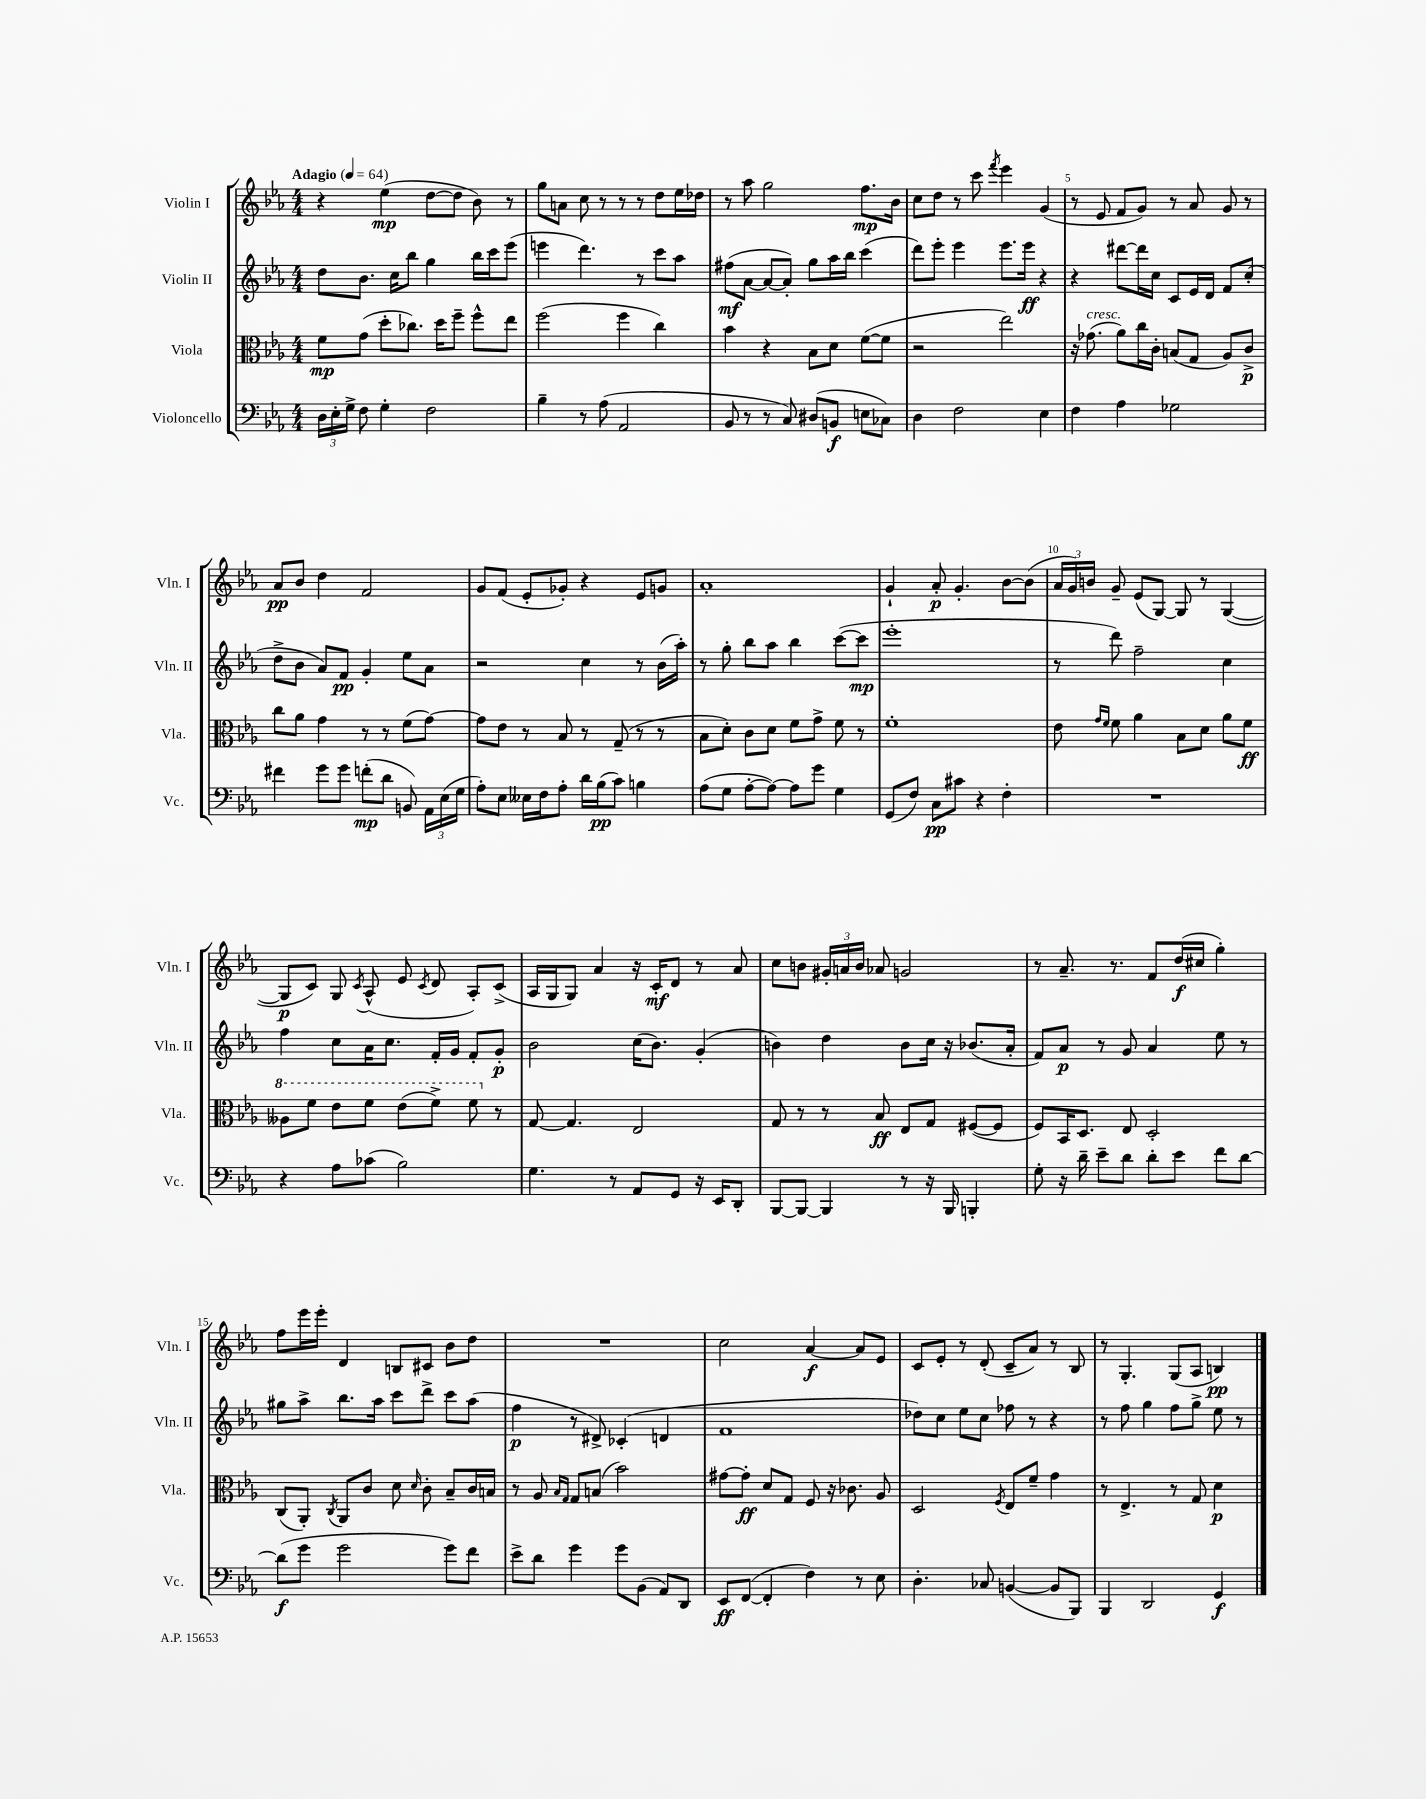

**kern	**kern	**kern	**kern
*staff4	*staff3	*staff2	*staff1
*clefF4	*clefC3	*clefG2	*clefG2
*k[b-e-a-]	*k[b-e-a-]	*k[b-e-a-]	*k[b-e-a-]
*M4/4	*M4/4	*M4/4	*M4/4
*MM64	*MM64	*MM64	*MM64
24D	8f	8dd	4r
24E-'	.	.	.
24G^	.	.	.
8F	(8g	8.b-	.
4G'	8dd'	.	(4ee-
.	.	16cc	.
.	8.cc-)	8bb-	.
2F	.	4gg	[8dd
.	16dd	.	.
.	8ff~	.	8dd]
.	8ff^^	16bb-	8b-)
.	.	16ccc	.
.	8ee-	(8eee-	8r
=	=	=	=
4B-~	(2ff	4eee	8gg
.	.	.	8a
8r	.	4.ddd)	8cc
(8A-	.	.	8r
2AA-	4ff	.	8r
.	.	8r	8r
.	4cc)	8ccc	8dd
.	.	8aa-	16ee-
.	.	.	16dd-
=	=	=	=
8BB-	4b-	(8ff#	8r
8r	.	[8a-	8aa-
8r	4r	8a-_	2gg
8C)	.	8a-'])	.
(8D#	8B-	8gg	.
8BB	8d	16aa-	.
.	.	16bb-	.
8E	([8f	(4ccc	8.ff
8C-)	8f]	.	.
.	.	.	16b-
=	=	=	=
4D	2r	8ddd)	8cc
.	.	8eee-'	8dd
2F	.	4eee-	8r
.	.	.	8ccc
.	.	.	8qfff
.	2ee-)	8.eee-	4eee-
.	.	16eee-	.
4E-	.	4r	(4g
=	=	=	=
4F	16r	4r	8r
.	(8.g-	.	.
.	.	.	8e-
4A-	8a-)	[8ddd#	8f
.	16cc	16ddd#]	8g)
.	16c'	16cc	.
2G-	(8B	8c	8r
.	8G	16e-	8a-
.	.	16d	.
.	8A-)	8f	8g
.	8c^	(8cc'	8r
=	=	=	=
4f#	8cc	8dd^	8a-
.	8a-	8b-	8b-
8g	4g	8a-)	4dd
8g	.	8f	.
(8f'	8r	4g'	2f
8d	8r	.	.
8BB)	(8f	8ee-	.
24AA-	[8g)	8a-	.
(24E-	.	.	.
24G	.	.	.
=	=	=	=
8A-')	8g]	2r	8g
8E-	8e-	.	(8f
16E--	8r	.	8e-'
16F	.	.	.
8A-'	8B-	.	8g-')
16d	8r	4cc	4r
(16B-	.	.	.
8c)	(8G~	.	.
4B	8r	8r	8e-
.	8r	(16b-	8g
.	.	16aa-')	.
=	=	=	=
(8A-	8B-	8r	1a-'
8G	8d')	8gg'	.
[8A-'	8c	8bb-	.
8A-_)	8d	8aa-	.
8A-]	8f	4bb-	.
8g	8g^	.	.
4G	8f	([8ccc	.
.	8r	8ccc]	.
=	=	=	=
(8GG	1f'	1eee-'	4g`
8F)	.	.	.
8C	.	.	8a-'
8c#	.	.	4.g'
4r	.	.	.
4F'	.	.	[8b-
.	.	.	(8b-]
=	=	=	=
1r	8e-	8r	24a-
.	.	.	24g)
.	.	.	24b
.	16qqg	.	.
.	16qqf	.	.
.	8f	8ddd)	8g~
.	4a-	2ff~	(8e-
.	.	.	[8G)
.	8B-	.	8G]
.	8d	.	8r
.	8a-	4cc	([4G
.	8f	.	.
=	=	=	=
4r	8a--	4ff	8G]
.	8ff	.	8c)
8A-	8ee-	8cc	8G
.	.	.	8qc
(8c-	8ff	16a-	(8A-^^
.	.	8.cc	.
2B-)	(8ee-	.	8e-
.	.	.	8qc
.	8ff^)	16f'	8d
.	.	16g	.
.	8ff	8f'	8A-')
.	8r	8g'	(8c^
=	=	=	=
4.G	[8G	2b-	16A-
.	.	.	16G
.	4.G]	.	8G)
.	.	.	4a-
8r	.	.	.
8AA-	2E-	(16cc	16r
.	.	8.b-)	16c'
8GG	.	.	8d
16r	.	(4g'	8r
16EE-	.	.	.
8DD'	.	.	8a-
=	=	=	=
[8BBB-	8G	4b)	8cc
8BBB-_	8r	.	8b
4BBB-]	8r	4dd	24g#'
.	.	.	24a
.	.	.	24b
.	8B-	.	8a-
8r	8E-	8b	2g
16r	8G	16cc	.
16BBB-	.	16r	.
4BBB'	([8F#	(8.b-	.
.	8F#]	.	.
.	.	16a-'	.
=	=	=	=
8G'	8F)	8f)	8r
16r	16BB-	8a-	8.a-~
16d~	8.D	.	.
8e-~	.	8r	.
.	.	.	8.r
8d	8E-	8g	.
8d'	2D'	4a-	8f
8e-	.	.	(16dd
.	.	.	16cc#
8f	.	8ee-	4gg')
[8d	.	8r	.
=	=	=	=
(8d]	(8C	8gg#	8ff
8g	8AA-')	8aa-^	16eee-
.	.	.	16eee-'
.	8qC	.	.
2g	8AA-	8.bb-	4d
.	8c	.	.
.	.	16aa-	.
.	8d	8ccc	8B
.	16qqd	.	.
.	8c'	8ddd^	8c#
8g)	8B-~	8ccc	8b-
8f	16c	(8aa-	8dd
.	16B	.	.
=	=	=	=
8e-^	8r	4ff	1r
8d	8A-	.	.
.	16qqB-	.	.
.	16qqG	.	.
4g	8G	8r	.
.	(8B	8d#^)	.
8g	2b-)	(4c-'	.
(8BB-	.	.	.
8AA-)	.	4d	.
8DD	.	.	.
=	=	=	=
8EE-	[8g#	1f	2cc
([8FF	8g#']	.	.
4FF']	8d	.	.
.	8G	.	.
4F)	8F	.	[4a-
.	16r	.	.
.	8.c-	.	.
8r	.	.	8a-]
8E-	8A-	.	8e-
=	=	=	=
4.D'	2D	8dd-)	8c
.	.	8cc	8e-'
.	.	8ee-	8r
8C-	.	8cc	(8d'
.	8qF	.	.
([4BB	8E-	8ff-	8c~
.	8f~	8r	8a-)
8BB]	4g	4r	8r
8BBB-)	.	.	8B-
=	=	=	=
4BBB-	8r	8r	8r
.	4.E-^	8ff	4.G'
2DD	.	4gg	.
.	8r	8ff	(8G
.	8G	8gg^	8A-
4GG	4d	8ee-	4B)
.	.	8r	.
==	==	==	==
*-	*-	*-	*-
